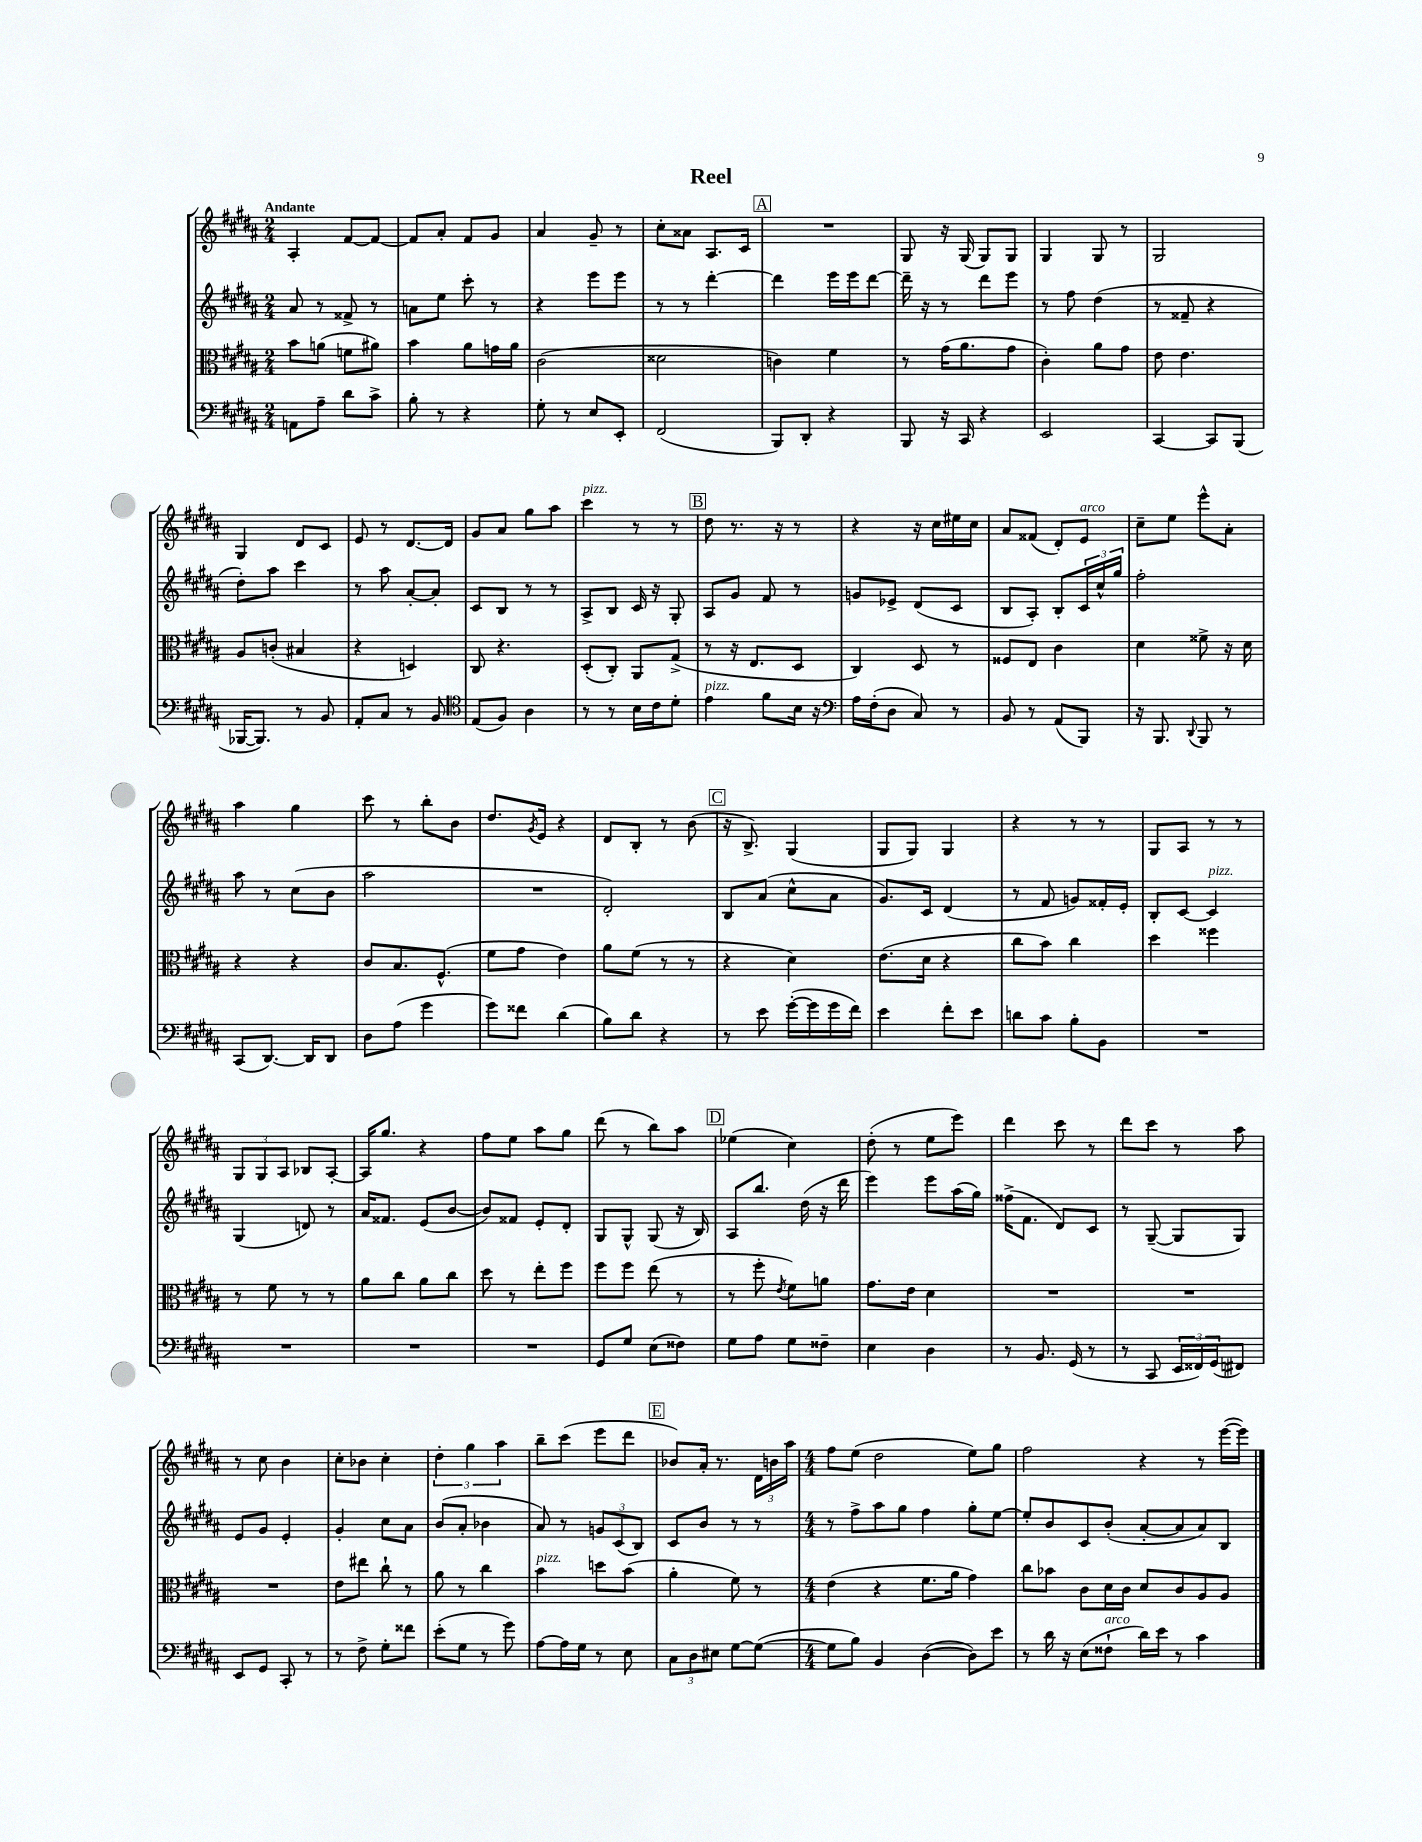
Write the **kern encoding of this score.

**kern	**kern	**kern	**kern
*staff4	*staff3	*staff2	*staff1
*clefF4	*clefC3	*clefG2	*clefG2
*k[f#c#g#d#a#]	*k[f#c#g#d#a#]	*k[f#c#g#d#a#]	*k[f#c#g#d#a#]
*M2/4	*M2/4	*M2/4	*M2/4
8AA	8b	8a#	4A#'
8A#~	(8a	8r	.
8d#	8f	8f##^	[8f#
8c#^	8a#)	8r	8f#_
=	=	=	=
8B'	4b	8a	8f#]
8r	.	8ee	8a#'
4r	8a#	8ccc#'	8f#
.	16g	8r	8g#
.	16a#	.	.
=	=	=	=
8G#'	(2c#	4r	4a#
8r	.	.	.
8E	.	8eee	8g#~
8EE'	.	8eee	8r
=	=	=	=
(2FF#	2d##	8r	8cc#'
.	.	8r	8a##
.	.	[4ddd#'	8.A#
.	.	.	16c#
=	=	=	=
8BBB)	4c)	4ddd#]	2r
8DD#'	.	.	.
4r	4f#	16eee	.
.	.	16eee	.
.	.	[8ddd#	.
=	=	=	=
8BBB	8r	16ddd#~]	8G#
.	.	16r	.
16r	(16g#	8r	16r
16CC#	8.a#	.	(16G#
4r	.	8ddd#	8G#)
.	8g#	8eee	8G#
=	=	=	=
2EE	4c#')	8r	4G#
.	.	8ff#	.
.	8a#	(4dd#	8G#
.	8g#	.	8r
=	=	=	=
[4CC#	8e	8r	2G#
.	4.e	8f##~	.
8CC#]	.	4r	.
(8BBB	.	.	.
=	=	=	=
[16BBB-	8A#	8dd#')	4G#
8.BBB-])	.	.	.
.	(8c'	8aa#	.
8r	4B#	4ccc#	8d#
8BB	.	.	8c#
=	=	=	=
8AA#'	4r	8r	8e
8C#	.	8aa#	8r
8r	4D)	[8a#'	[8.d#
8BB	.	8a#']	.
.	.	.	16d#]
=	=	=	=
*clefC4	*	*	*
(8E	8C#	8c#	8g#
8F#)	4.r	8B	8a#
4A#	.	8r	8gg#
.	.	8r	8aa#
=	=	=	=
8r	(8D#'	8A#^	4ccc#
8r	8C#')	8B	.
16B	8AA#	16c#	8r
16c#	.	16r	.
8d#'	(8G#^	8G#'	8r
=	=	=	=
4e	8r	8A#	8dd#
.	16r	8g#	8.r
.	8.E	.	.
8f#	.	8f#	.
.	.	.	16r
16B	8D#	8r	8r
16r	.	.	.
=	=	=	=
*clefF4	*	*	*
16A#	4C#)	8g	4r
(16F#'	.	.	.
8D#	.	8e-^	.
8C#)	8D#	(8d#	16r
.	.	.	16cc#
8r	8r	8c#	16ee#
.	.	.	16cc#
=	=	=	=
8BB	8F##	8B	8a#
8r	8E	8A#')	(8f##
(8AA#	4c#	8B'	8d#')
8BBB)	.	24c#	8e
.	.	24cc#^^	.
.	.	24gg#	.
=	=	=	=
16r	4d#	2ff#'	8cc#~
8.BBB	.	.	.
.	.	.	8ee
8qqDD#	.	.	.
8BBB	8f##^	.	8eee^^
8r	16r	.	8a#'
.	16d#	.	.
=	=	=	=
(8CC#	4r	8aa#	4aa#
[8.DD#)	.	8r	.
.	4r	(8cc#	4gg#
16DD#]	.	.	.
8DD#	.	8b	.
=	=	=	=
8D#	8c#	2aa#	8ccc#
(8A#	8.B	.	8r
4g#	.	.	8bb'
.	(8.F#^^	.	.
.	.	.	8b
=	=	=	=
8g#)	8f#	2r	8.dd#
8f##	8g#	.	.
.	.	.	8qg#
.	.	.	16e
(4d#	4e)	.	4r
=	=	=	=
8B)	8a#	2d#')	8d#
8d#	(8f#	.	8B'
4r	8r	.	8r
.	8r	.	(8b
=	=	=	=
8r	4r	8B	16r
.	.	.	8.B^)
8e	.	(8a#	.
([16g#'	4d#)	8cc#^^	(4G#
16g#]	.	.	.
16g#	.	8a#	.
16f#)	.	.	.
=	=	=	=
4e	(8.e	8.g#)	8G#
.	.	.	8G#)
.	16d#	16c#	.
8f#'	4r	(4d#	4G#
8e	.	.	.
=	=	=	=
8d	8cc#	8r	4r
8c#	8b)	8f#	.
8B'	4cc#	8g)	8r
8BB	.	16f##'	8r
.	.	16e'	.
=	=	=	=
2r	4dd#	8B'	8G#
.	.	[8c#	8A#
.	4ff##	4c#]	8r
.	.	.	8r
=	=	=	=
2r	8r	(4G#	12G#
.	.	.	12G#
.	8f#	.	.
.	.	.	12A#
.	8r	8d)	8B-
.	8r	8r	[8A#'
=	=	=	=
2r	8a#	16a#	16A#]
.	.	8.f##	8.gg#
.	8cc#	.	.
.	8a#	(8e	4r
.	8cc#	[8b	.
=	=	=	=
2r	8dd#	8b])	8ff#
.	8r	8f##	8ee
.	8ee'	8e'	8aa#
.	8ff#	8d#'	8gg#
=	=	=	=
8GG#	8ff#	8G#	(8ddd#
8G#	8ff#	8G#^^	8r
(8E	(8ee	(8G#	8bb)
8F##)	8r	16r	8aa#
.	.	16B)	.
=	=	=	=
8G#	8r	8A#	(4ee-
8A#	8ff#'	8.bb	.
.	8qe	.	.
8G#	8f#)	.	4cc#)
.	.	(16dd#	.
8F##~	8a	16r	.
.	.	16ddd#	.
=	=	=	=
4E	8.g#	4eee)	(8dd#'
.	.	.	8r
.	16e	.	.
4D#	4d#	8eee	8ee
.	.	(16aa#	8eee)
.	.	16gg#)	.
=	=	=	=
8r	2r	(16ff##^	4ddd#
.	.	8.f#	.
8.BB	.	.	.
.	.	8d#)	8ccc#
(16GG#	.	.	.
8r	.	8c#	8r
=	=	=	=
8r	2r	8r	8ddd#
8CC#	.	([8G#~	8ccc#
24EE	.	8G#]	8r
24FF##)	.	.	.
(24GG#	.	.	.
8FF#)	.	8G#)	8aa#
=	=	=	=
8EE	2r	8e	8r
8GG#	.	8g#	8cc#
8CC#'	.	4e'	4b
8r	.	.	.
=	=	=	=
8r	8e	4g#'	8cc#'
8F#^	8ee#	.	8b-
8G#'	8cc#`	8cc#	4cc#'
8f##	8r	8a#	.
=	=	=	=
(8e'	8a#	(8b	6dd#'
8G#	8r	8a#'	.
.	.	.	6gg#
8r	4cc#	4b-	.
.	.	.	6aa#
8g#)	.	.	.
=	=	=	=
[8A#	4b	8a#)	8bb~
16A#]	.	8r	(8ccc#
16G#	.	.	.
8r	8dd	12g	8eee
.	.	(12c#	.
8E	(8b	.	8ddd#
.	.	12B)	.
=	=	=	=
12C#	4a#'	8c#	8b-)
12D#	.	.	.
.	.	8b	16a#'
12E#	.	.	.
.	.	.	8.r
[8G#	8f#)	8r	.
(8G#_	8r	8r	24d#
.	.	.	24b
.	.	.	24aa#
=	=	=	=
*M4/4	*M4/4	*M4/4	*M4/4
8G#]	(4e	8r	8ff#
8B)	.	8ff#^	(8ee
4BB	4r	8aa#	2dd#
.	.	8gg#	.
([4D#	8.f#	4ff#	.
.	16a#	.	.
8D#])	4g#)	8gg#'	8ee)
8e	.	[8ee	8gg#
=	=	=	=
8r	8cc#	8ee']	2ff#
16d#	8b-	8b	.
16r	.	.	.
(8E	8c#	8c#	.
8F##`	16d#	(8b'	.
.	16c#	.	.
16d#)	8d#	[8a#'	4r
16e	.	.	.
8r	8c#	8a#]	.
4c#	8A#	8a#)	8r
.	8A#	8B	([16eee
.	.	.	16eee])
==	==	==	==
*-	*-	*-	*-
